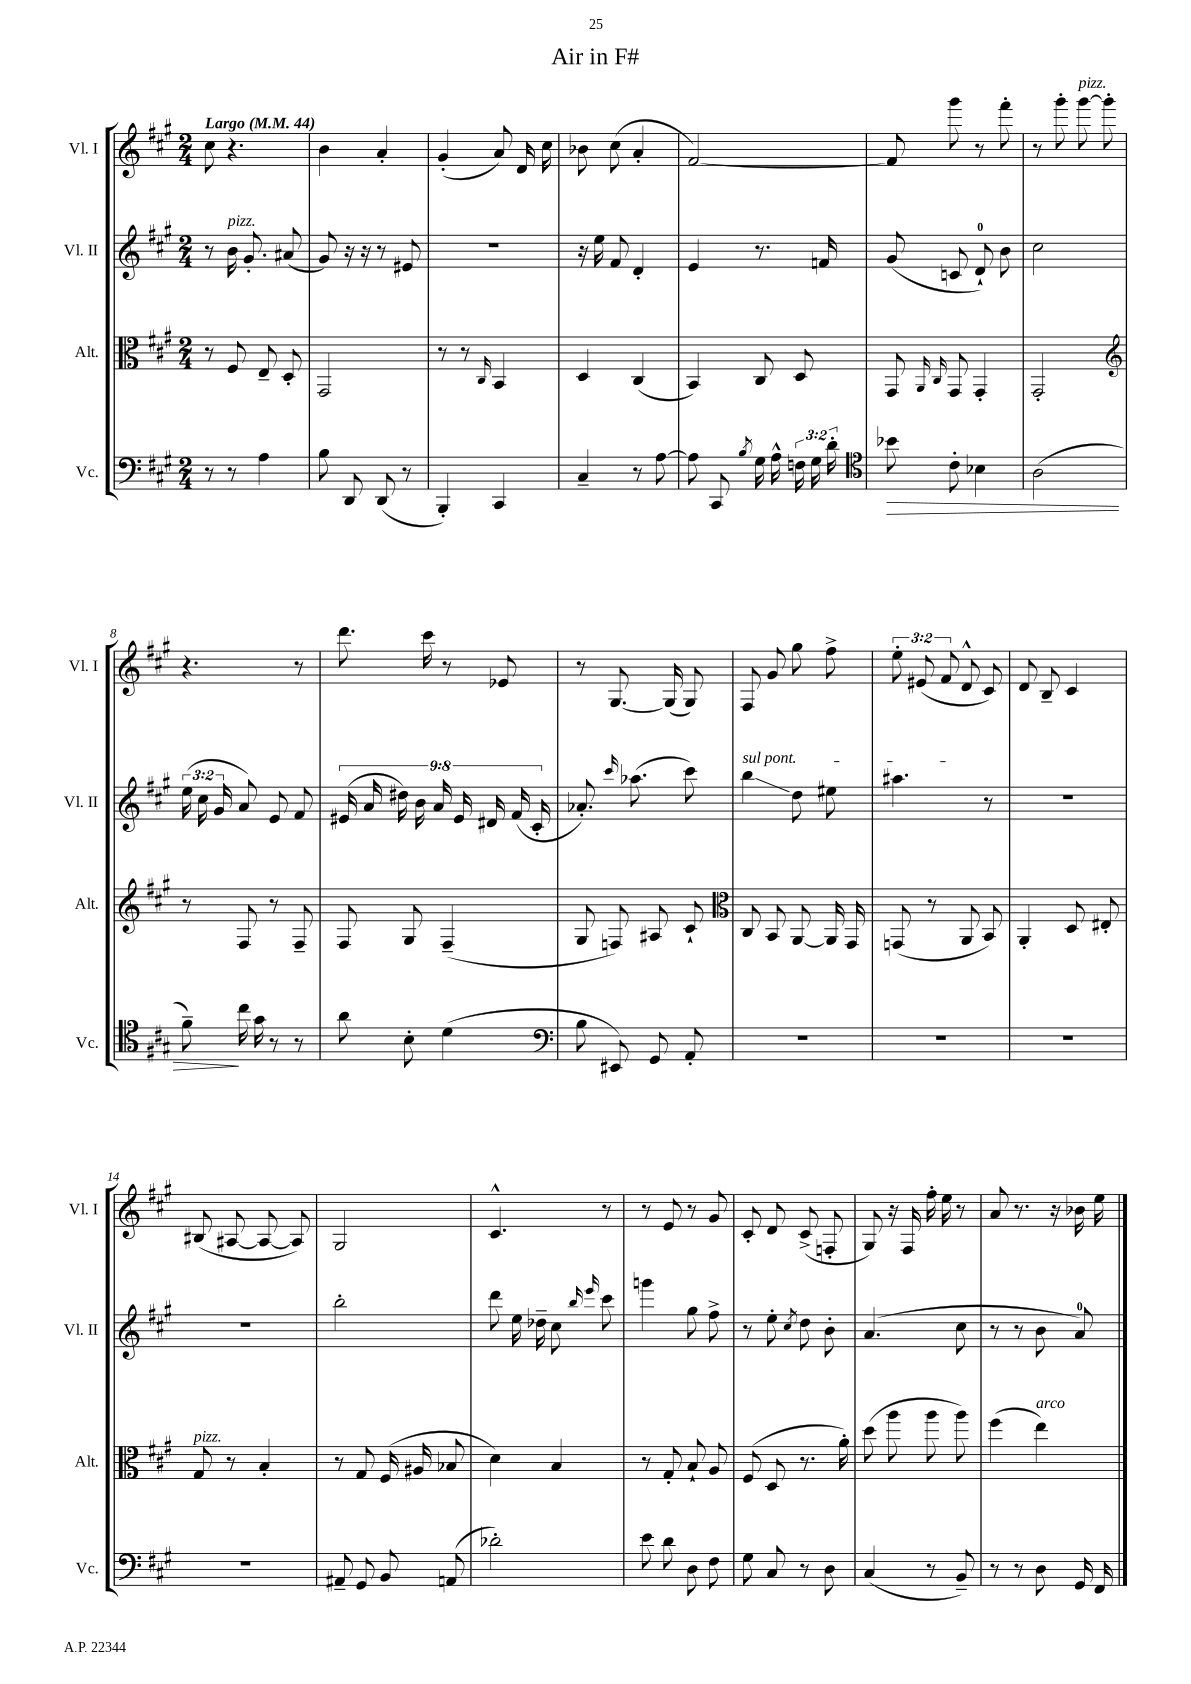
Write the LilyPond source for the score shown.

\header { title = "Air in F#" }
<<
\new StaffGroup <<
\new Staff = "s0" \with { instrumentName = "Vl. I" shortInstrumentName = "Vl. I" } {
    \clef treble \key a \major \numericTimeSignature \time 2/4 \override Staff.TupletNumber.text = #tuplet-number::calc-fraction-text \tempo "Largo" 4 = 44
    \autoBeamOff cis''8 r4. |
    b'4 a'4-. |
    gis'4-.( a'8) d'16 cis''16 |
    bes'8 cis''8( a'4-. |
    fis'2~) |
    fis'8 gis'''8 r8 fis'''8-. |
    r8 gis'''8-. gis'''8~^\markup { \italic "pizz." } gis'''8-. |
    r4. r8 |
    d'''8. cis'''16 r8 ees'8 |
    r8 gis8.~ gis16( gis8) |
    fis8 gis'8 gis''8 fis''8-> |
    \tuplet 3/2 { e''8-. eis'8( fis'8 } d'8-^ cis'8) |
    d'8 b8-- cis'4 |
    bis8( ais8~ ais8~ ais8) |
    gis2 |
    cis'4.-^ r8 |
    r8 e'8 r8 gis'8 |
    cis'8-. d'8 cis'8->( f8-. |
    gis8) r16 fis16 fis''16-. e''16 r8 |
    a'8 r8. r16 bes'16 e''16 \bar "|." |
}
\new Staff = "s1" \with { instrumentName = "Vl. II" shortInstrumentName = "Vl. II" } {
    \clef treble \key a \major \numericTimeSignature \time 2/4 \override Staff.TupletNumber.text = #tuplet-number::calc-fraction-text
    \autoBeamOff r8 b'16^\markup { \italic "pizz." } gis'8.-. ais'8( |
    gis'8) r16 r16 r8 eis'8 |
    R2 |
    r16 e''16 fis'8 d'4-. |
    e'4 r8. f'16 |
    gis'8( c'8 d'8-0-!) b'8 |
    cis''2 |
    \tuplet 3/2 { e''16( cis''16 gis'16 } a'8) e'8 fis'8 |
    \tuplet 9/8 { eis'16( a'16 dis''16) b'16 a'16 eis'16 dis'16 fis'16( cis'16-. } |
    aes'8.-.) \grace { cis'''16 } aes''8.( cis'''8) |
    \once \override TextSpanner.bound-details.left.text = \markup { \italic "sul pont." } b''4\glissando\startTextSpan d''8 eis''8 |
    ais''4.\stopTextSpan r8 |
    R2 |
    R2 |
    b''2-. |
    d'''8 e''16 des''16-- cis''8 \grace { b''16 e'''16 } cis'''8 |
    g'''4 gis''8 fis''8-> |
    r8 e''8-. \acciaccatura { cis''8 } d''8 b'8-. |
    a'4.( cis''8 |
    r8 r8 b'8 a'8-0) \bar "|." |
}
\new Staff = "s2" \with { instrumentName = "Alt." shortInstrumentName = "Alt." } {
    \clef alto \key a \major \numericTimeSignature \time 2/4
    \autoBeamOff r8 fis8 e8-- d8-. |
    gis,2 |
    r8 r8 \grace { cis16 } b,4 |
    d4 cis4( |
    b,4) cis8 d8 |
    gis,8 \grace { a,16 cis16 } gis,8 gis,4-. |
    gis,2-. |
    \clef treble r8 fis8 r8 fis8-- |
    fis8 gis8 fis4--( |
    gis8 f8) ais8 cis'8-! |
    \clef alto cis8 b,8 a,8~ a,16 gis,16 |
    g,8( r8 a,8 b,8) |
    a,4-. d8 eis8-. |
    gis8^\markup { \italic "pizz." } r8 b4-. |
    r8 gis8 fis16( ais16 bes8 |
    d'4) b4 |
    r8 gis8-. b8-! a8 |
    fis8( d8 r8. a'16-.) |
    d''8( a''8 a''8 a''8) |
    fis''4( e''4^\markup { \italic "arco" }) \bar "|." |
}
\new Staff = "s3" \with { instrumentName = "Vc." shortInstrumentName = "Vc." } {
    \clef bass \key a \major \numericTimeSignature \time 2/4 \override Staff.TupletNumber.text = #tuplet-number::calc-fraction-text
    \autoBeamOff r8 r8 a4 |
    b8 d,8 d,8( r8 |
    b,,4-.) cis,4 |
    cis4-- r8 a8~ |
    a8 cis,8 \acciaccatura { b8 } gis16 a16-^ \tuplet 3/2 { f16 gis16 d'16-. } |
    \clef tenor bes'8\> cis'8-. bes4 |
    a2( |
    fis'8--\!) cis''16 gis'16 r8 r8 |
    a'8 b8-. d'4( |
    \clef bass b8 eis,8) gis,8 a,8-. |
    R2 |
    R2 |
    R2 |
    R2 |
    ais,8-- gis,8 b,8 a,8( |
    des'2-.) |
    e'8 d'8 d8 fis8 |
    gis8 cis8 r8 d8 |
    cis4( r8 b,8--) |
    r8 r8 d8 gis,16 fis,16 \bar "|." |
}
>>
>>
